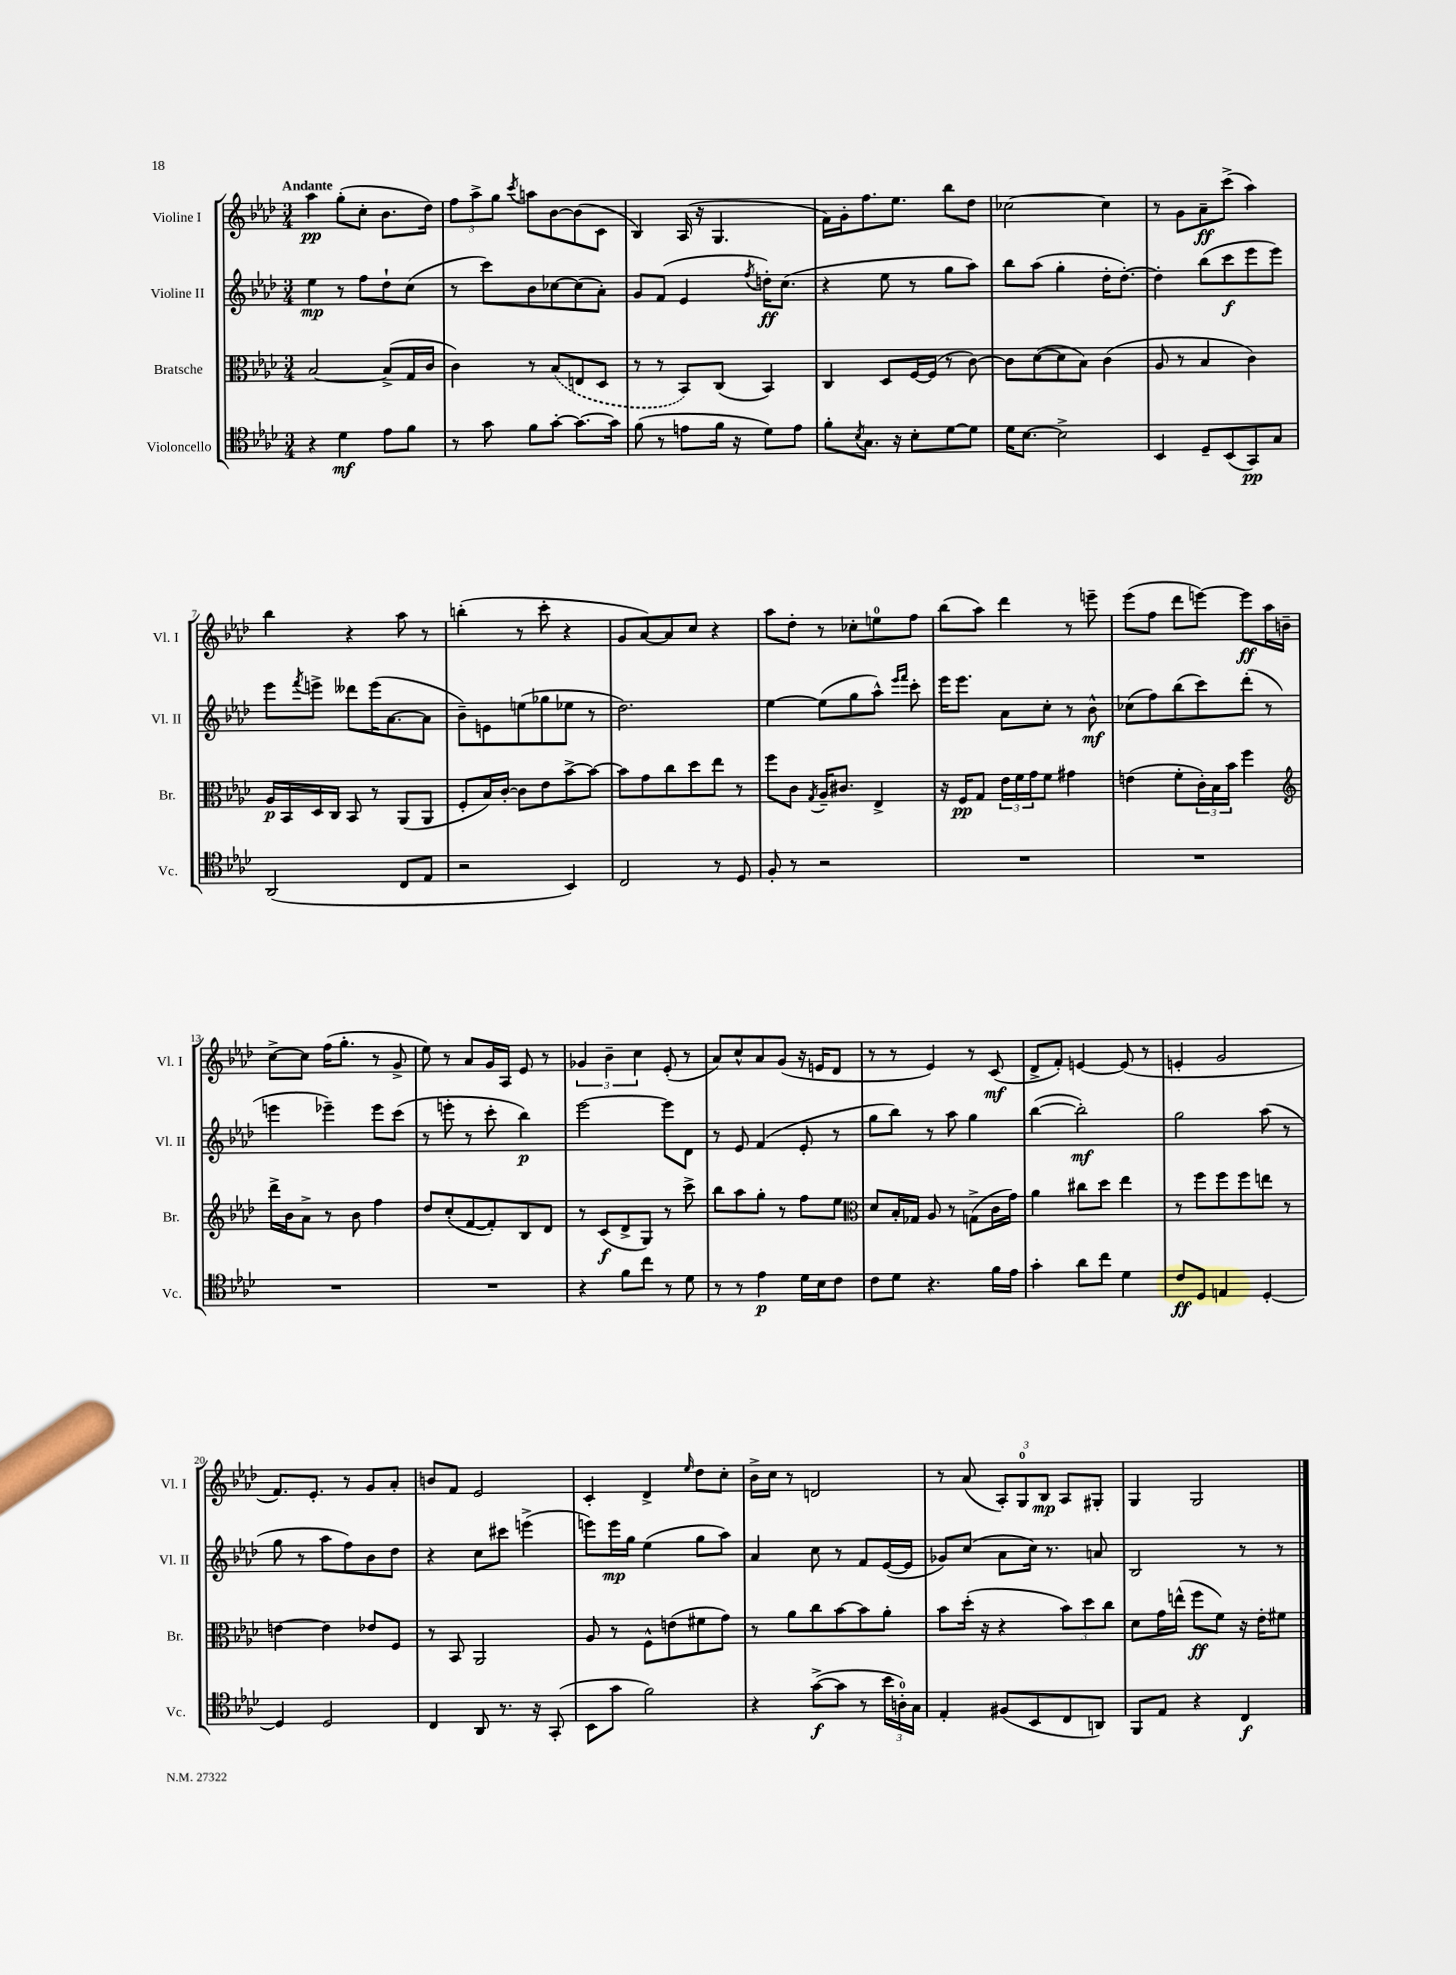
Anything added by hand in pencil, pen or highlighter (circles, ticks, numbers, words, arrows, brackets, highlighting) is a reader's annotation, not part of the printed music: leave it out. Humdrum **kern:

**kern	**kern	**kern	**kern
*staff4	*staff3	*staff2	*staff1
*clefC4	*clefC3	*clefG2	*clefG2
*k[b-e-a-d-]	*k[b-e-a-d-]	*k[b-e-a-d-]	*k[b-e-a-d-]
*M3/4	*M3/4	*M3/4	*M3/4
4r	[2B-	4ee-	4aa-
4d-	.	8r	(8gg'
.	.	8ff	8cc'
8e-	(8B-^]	8dd-`	8.b-
8f	16G	(8cc	.
.	16c	.	16dd-)
=	=	=	=
8r	4c)	8r	12ff
.	.	.	12aa-^
8g	.	8ccc)	.
.	.	.	12gg
.	.	.	8qccc
8f	8r	8b-	8aa
[8g'	(8B-	[8cc-	[8b-
8.g_	8E	(8cc-]	(8b-]
.	8D-	8a-')	8c
16g]	.	.	.
=	=	=	=
(8f	8r	8g	4B-)
8r	8r	(8f	.
8e	8BB-)	4e-	(16A-
.	.	.	16r
16f	(8C	.	4.G
16r	.	.	.
.	.	8qff	.
8d-)	4BB-)	16dd')	.
.	.	(8.cc	.
8e	.	.	.
=	=	=	=
8f'	4C	4r	16f)
.	.	.	16g'
8qB-	.	.	.
8.G	.	.	8.ff
.	8D-	8ee-	.
16r	.	.	8.ee-
8B-'	[16F	8r	.
.	(16F]	.	.
[8d-	8r	8gg	8bb-
8d-]	[8c)	8aa-)	8dd-
=	=	=	=
16d-	8c]	8bb-	[2cc-
[8.B-	.	.	.
.	([8d-	(8aa-	.
2B-^]	8d-]	4gg'	.
.	8B-)	.	.
.	(4c	16dd-'	4cc-]
.	.	[8.dd-')	.
=	=	=	=
4BB-	8A-	4dd-']	8r
.	8r	.	8g
8D-~	4B-	(8bb-	8a-~
(8BB-	.	8ccc	(8ccc^
8GG)	4c)	8eee-	4aa-)
8G	.	8eee-)	.
=	=	=	=
(2AA-	16A-	8eee-	4bb-
.	16BB-	.	.
.	.	8qfff	.
.	16D-	8eee^	.
.	16C	.	.
.	8BB-	8ddd--	4r
.	8r	(16eee	.
.	.	[8.a-	.
8C	(8AA-	.	8aa-
8E-	8AA-	8a-]	8r
=	=	=	=
2r	8F'	8b-~)	(4bb'
.	16B-)	8e	.
.	[16c'	.	.
.	8c]	(8ee	8r
.	8e-	8gg-	8ccc'
4BB-)	[8b-^	8ee-	4r
.	8b-_	8r	.
=	=	=	=
2C	8b-]	2.dd-)	8g
.	8g	.	[8a-)
.	8cc	.	8a-]
.	8dd-	.	8cc
8r	8ee-	.	4r
8D-	8r	.	.
=	=	=	=
8F'	8ff	[4ee-	8aa-
8r	8c	.	8dd-'
.	8qG	.	.
2r	16A-~	(8ee-]	8r
.	8.c#	.	.
.	.	8gg	8cc-'
.	4E-^	8aa-^^)	8ee
.	.	16qqeee-	.
.	.	16qqfff	.
.	.	8ccc'	8ff
=	=	=	=
2.r	16r	16eee-	(8bb-
.	16F	8.eee-	.
.	8G	.	8aa-)
.	24e-	8a-	4ddd-
.	24f	.	.
.	24g	.	.
.	8f	8cc'	.
.	4g#	8r	8r
.	.	8b-^^	8eee~
=	=	=	=
2.r	(4e	(8cc-	(8eee-
.	.	8ff)	8ff
.	8f'	(8bb-	8ddd-
.	24c')	8ccc)	[8eee)
.	24B-	.	.
.	24b-	.	.
.	4ff	(8ddd-'	8eee]
.	.	8r	16aa-
.	.	.	16b~
=	=	=	=
*	*clefG2	*	*
2.r	16ddd-^	4eee	[8cc^
.	16b-	.	.
.	8a-^	.	8cc]
.	8r	4eee-~)	(16ff
.	.	.	8.gg'
.	8b-	.	.
.	4ff	8eee-	8r
.	.	(8ccc	8g^
=	=	=	=
2.r	8dd-	8r	8ee-)
.	(8cc'	8eee'	8r
.	[8f	8r	8a-
.	8f'])	8ccc'	16g
.	.	.	16A-
.	8B-	4bb-)	8e-
.	8d-	.	8r
=	=	=	=
4r	8r	[2eee-	6g-
.	(8c	.	.
.	.	.	6b-~
8f	8d-^	.	.
.	.	.	6cc
8cc	8G)	.	.
8r	8r	8eee-]	(8e-'
8d-	8ccc^	8d-	8r
=	=	=	=
8r	8bb-	8r	8a-)
8r	8aa-	8e-	8cc^^
4e-	8gg'	(4f	8a-
.	8r	.	(8g
16d-	8ff	8e-'	16r
16B-	.	.	16e
8c	8ee-	8r	8d-
=	=	=	=
*	*clefC3	*	*
8c	8d-	8gg	8r
8d-	16B-'	8bb-)	8r
.	16G-	.	.
4.r	8A-	8r	4e-)
.	8r	8aa-	.
.	(8G^	4gg	8r
16f	16c	.	(8c
16e-	16g)	.	.
=	=	=	=
4g'	4a-	([4bb-	8d-^
.	.	.	8f')
8a-	8cc#	2bb-'])	[4e
8cc	8dd-	.	.
4d-	4ee-	.	(8e]
.	.	.	8r
=	=	=	=
8c	8r	2gg	4e'
8D-	8ff	.	.
4E	8ff	.	2g
.	8ff	.	.
[4D-'	8ee	(8aa-	.
.	8r	8r	.
=	=	=	=
4D-]	[4e	8gg	8.f)
.	.	8r	.
.	.	.	8.e-'
2D-	4e]	8aa-	.
.	.	8ff)	8r
.	8e-	8b-	8g
.	8F	8dd-	8a-'
=	=	=	=
4C	8r	4r	8b
.	8BB-	.	8f
8AA-	2AA-	8cc	2e-
8.r	.	8ccc#	.
.	.	(4eee^	.
16r	.	.	.
(8GG'	.	.	.
=	=	=	=
8BB-	8A-	8eee)	4c'
8g	8r	16eee	.
.	.	16gg	.
2f)	8F^^	(4ee-	4d-^
.	(8e	.	.
.	.	.	16qqee-
.	8f#	8gg	8dd-
.	8g)	8aa-)	8cc'
=	=	=	=
4r	8r	4a-	16b-^
.	.	.	16cc
.	8a-	.	8r
([8g^	8cc	8cc	2d
8g]	[8b-	8r	.
8r	8b-]	8f	.
24b-	8a-'	([16e-	.
24A')	.	.	.
.	.	16e-]	.
24G	.	.	.
=	=	=	=
4E-'	8b-	8g-)	8r
.	(16dd-'	(8cc	(8a-
.	16r	.	.
(8F#	4r	8a-	12A-')
.	.	.	12G
8BB-	.	16cc)	.
.	.	.	12B-
.	.	8.r	.
8C	12b-)	.	8A-
.	12dd-	.	.
8AA)	.	8a	8G#'
.	12cc	.	.
=	=	=	=
8FF	8d-	2B-	4G
8E-	16g	.	.
.	(16ee^^	.	.
4r	8ff	.	2G
.	8f)	.	.
4C	16r	8r	.
.	16e-'	.	.
.	8f#	8r	.
==	==	==	==
*-	*-	*-	*-
